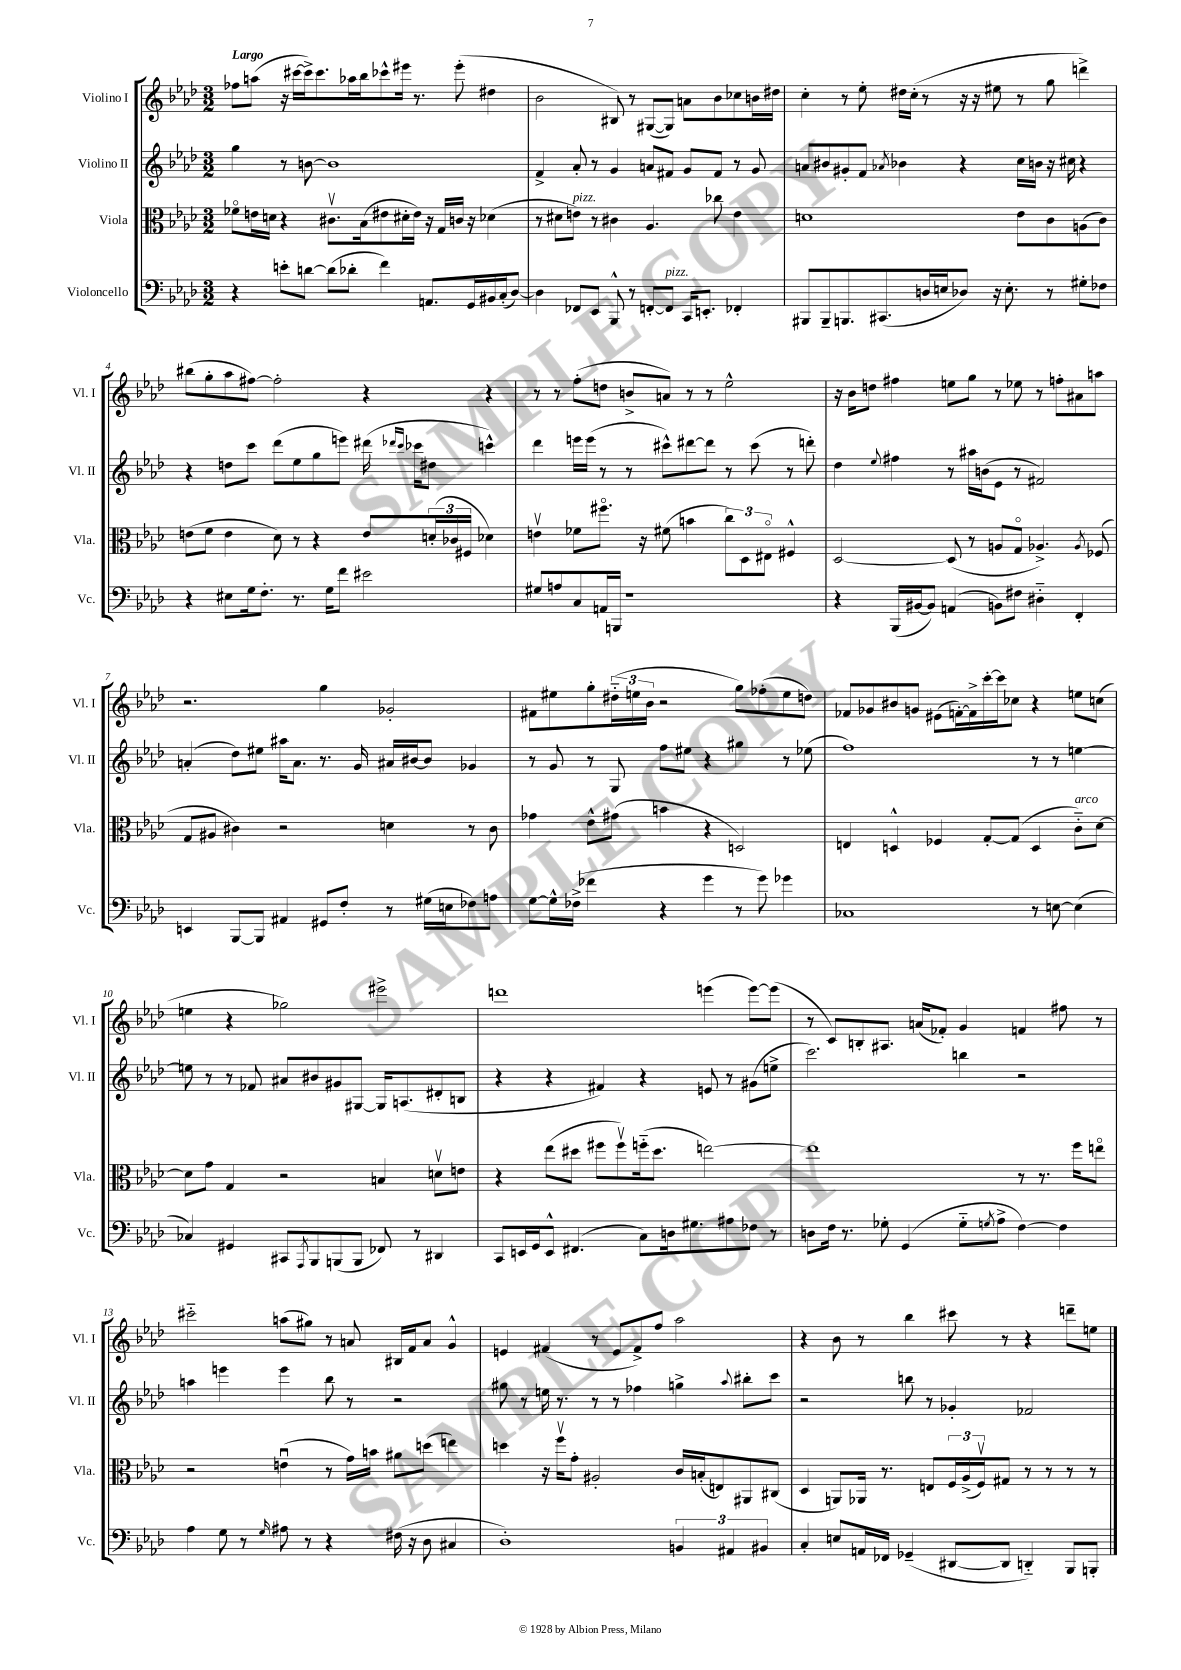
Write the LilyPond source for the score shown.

<<
\new StaffGroup <<
\new Staff = "s0" \with { instrumentName = "Violino I" shortInstrumentName = "Vl. I" } {
    \clef treble \key aes \major \numericTimeSignature \time 3/2 \tempo "Largo"
    fes''8 a''8( r16 cis'''16~ cis'''16->) cis'''8. aes''16 bes''16 ces'''8-^ eis'''16 r8. eis'''8-.( dis''4 |
    bes'2 bis8) r8 gis8~( gis8) a'8 bes'8 ces''8 b'16 dis''16 |
    c''4-. r8 ees''8-. dis''16 c''16-.( r8 r16 r16 eis''8 r8 g''8 d'''4->) |
    bis''8( g''8-. aes''8 fis''8~) fis''2-. r4 r4 |
    r8 r8 f''8-.( d''8 b'8-> a'8) r8 r8 ees''2-^ |
    r16 bes'16 d''8 fis''4 e''8 g''8 r8 ees''8 r8 f''8-. ais'8 a''8 |
    r2. g''4 ges'2-. |
    fis'8 eis''8 g''8-. \tuplet 3/2 { dis''16-_( e''16 bes'16 } r2 g''8) fes''8-.( e''8 d''8) |
    fes'8 ges'8 bis'8 g'8 eis'8( f'16~-.) f'16-> c'''16~-. c'''16 ces''8 r4 e''8 c''8( |
    e''4 r4 ges''2) eis'''2-> |
    d'''1 e'''4( e'''8~) e'''8( |
    r8 c'8) b8-. ais8. a'16( fes'8-.) g'4 f'4 fis''8 r8 |
    cis'''2-_ a''8( gis''8) r8 a'8 bis16 f'16 a'8 g'4-^ |
    e'4 fis'4( r8 e'8 fis'8->) f''8 aes''2 |
    r4 bes'8 r8 bes''4 cis'''8 r8 r4 d'''8-- e''8 \bar "|." |
}
\new Staff = "s1" \with { instrumentName = "Violino II" shortInstrumentName = "Vl. II" } {
    \clef treble \key aes \major \numericTimeSignature \time 3/2
    g''4 r8 b'8~ b'1 |
    f'4-> aes'8-. r8 g'4 a'8 fis'8 g'8 fis'8 r8 g'8 |
    a'8 bis'8 gis'8-. f'8 \acciaccatura { aes'8 } bes'4 r4 c''16 b'16 r16 cis''16 r4 |
    r4 d''8 c'''8 des'''8( ees''8 g''8 e'''8) dis'''16( \grace { des'''16 c'''16 } ces'''16 dis''8 c'''4-^) |
    des'''4 e'''16 e'''16( r8 r8 cis'''8-^) dis'''8~ dis'''8 r8 cis'''8( r8 d'''8-.) |
    des''4 \appoggiatura { ees''8 } fis''4 r8 ais''16 b'16( ees'8 r8 fis'2) |
    a'4-.( des''8) eis''8 ais''16 a'8. r8. g'16 ais'16 bis'16~ bis'8 ges'4 |
    r8 g'8 r8 g8 f''8 eis''8 r4 gis''4 r8 ees''8( |
    f''1) r8 r8 e''4~ |
    e''8 r8 r8 fes'8 ais'8 bis'8 gis'8 gis8~ gis16 a8.( dis'8-. b8 |
    r4 r4 fis'4) r4 e'8 r8 gis'8( e''8-> |
    c'''2.) b''4 r2 |
    a''4 e'''4 e'''4 bes''8 r8 r2 |
    gis''8 r8 e''16 r8. r8 r8 fes''4 g''4-> \appoggiatura { aes''8 } bis''8-. c'''8 |
    r2 b''8 r8 ges'4-. fes'2 \bar "|." |
}
\new Staff = "s2" \with { instrumentName = "Viola" shortInstrumentName = "Vla." } {
    \clef alto \key aes \major \numericTimeSignature \time 3/2
    fes'8\flageolet e'16 d'16 r4 cis'8.\upbow bes16( eis'8 dis'16-. eis'16) r16 g16 c'16 r16 des'4( |
    r8 dis'8 e'8^\markup { \italic "pizz." }) r8 cis'4 aes4. ces''8 e'4 |
    d'1 ees'8 c'8 a8( c'8) |
    e'8( f'8 e'4 des'8) r8 r4 e'8 \tuplet 3/2 { d'16-.( ces'16 fis16 } des'4) |
    e'4\upbow fes'8 fis''8.\flageolet r16 fis'8( b'4 \tuplet 3/2 { c''8) des8 eis8\flageolet } fis4-^ |
    des2~ des8( r8 a8 g8\flageolet aes4.->) \acciaccatura { aes8 } fes8( |
    g8 ais8 cis'4) r2 d'4 r8 cis'8 |
    ges'4 ees'8-^ gis'8( b'4 r4 d2) |
    e4 d4-^ fes4 g8~-. g8( d4 c'8-_^\markup { \italic "arco" }) des'8~ |
    des'8 g'8 g4 r2 b4 d'8\upbow e'8 |
    r4 ees''8( dis''8 fis''8 fis''8\upbow) f''16-_( dis''8. e''2~) |
    e''1 r8 r8. f''16 e''8\flageolet |
    r2 e'4\downbow( r8 g'16) b'16 ais'8 d''8( e''4) |
    d''4 r16 f''16\upbow g'8-. ais2-. c'16 b16-.( e8) ais,8 cis8( |
    des4 a,8) aes,16 r8. e8 \tuplet 3/2 { f16 aes16->( f16\upbow) } gis8 r8 r8 r8 r8 \bar "|." |
}
\new Staff = "s3" \with { instrumentName = "Violoncello" shortInstrumentName = "Vc." } {
    \clef bass \key aes \major \numericTimeSignature \time 3/2
    r4 e'8-. d'8~ d'8( des'8-. f'4) a,8. g,16 bis,16 c16-.( des8~) |
    des4 fes,8 ees,8 bes,,8-^ r8 f,8~-. f,8^\markup { \italic "pizz." } c,16 e,8.-. fes,4-. |
    bis,,8 bis,,8-- b,,8. cis,8.( d16 e16 des8) r16 e8.-. r8 gis8-. fes8 |
    r4 eis8 g16 f8.-. r8. g16 f'8 eis'2 |
    gis8 a8 c8 a,16 b,,16 r1 |
    r4 bes,,16( bis,16~ bis,8) a,4( b,8) fis8 dis4-_ f,4-. |
    e,4 bes,,8~ bes,,8 ais,4 gis,8 f8-. r8 gis16( e16 fes8) a8 |
    g8~ g16-^ fes16->( fes'4 r4 g'4 r8 g'8) ges'4 |
    ces1 r8 e8~ e4( |
    ces4) gis,4 cis,8 \acciaccatura { aes,,8 } bes,,8 b,,8( b,,8 fes,8) r8 dis,4 |
    c,8 e,16 g,16 e,8-^ fis,4.( c8) d16 gis8. ais8 fes8 r8 |
    d8 f16 r8. ges8-. g,4( ges8-_ \acciaccatura { g8 } aes8-> f4~) f4 |
    aes4 g8 r8 \grace { g16 } ais8 r8 r4 fis16( r16 des8 cis4 |
    des1-.) \tuplet 3/2 { b,4 ais,4 bis,4 } |
    c4-. e8 a,16 fes,16 ges,4--( dis,8~ dis,8 d,4-_) bes,,8 b,,8-. \bar "|." |
}
>>
>>
